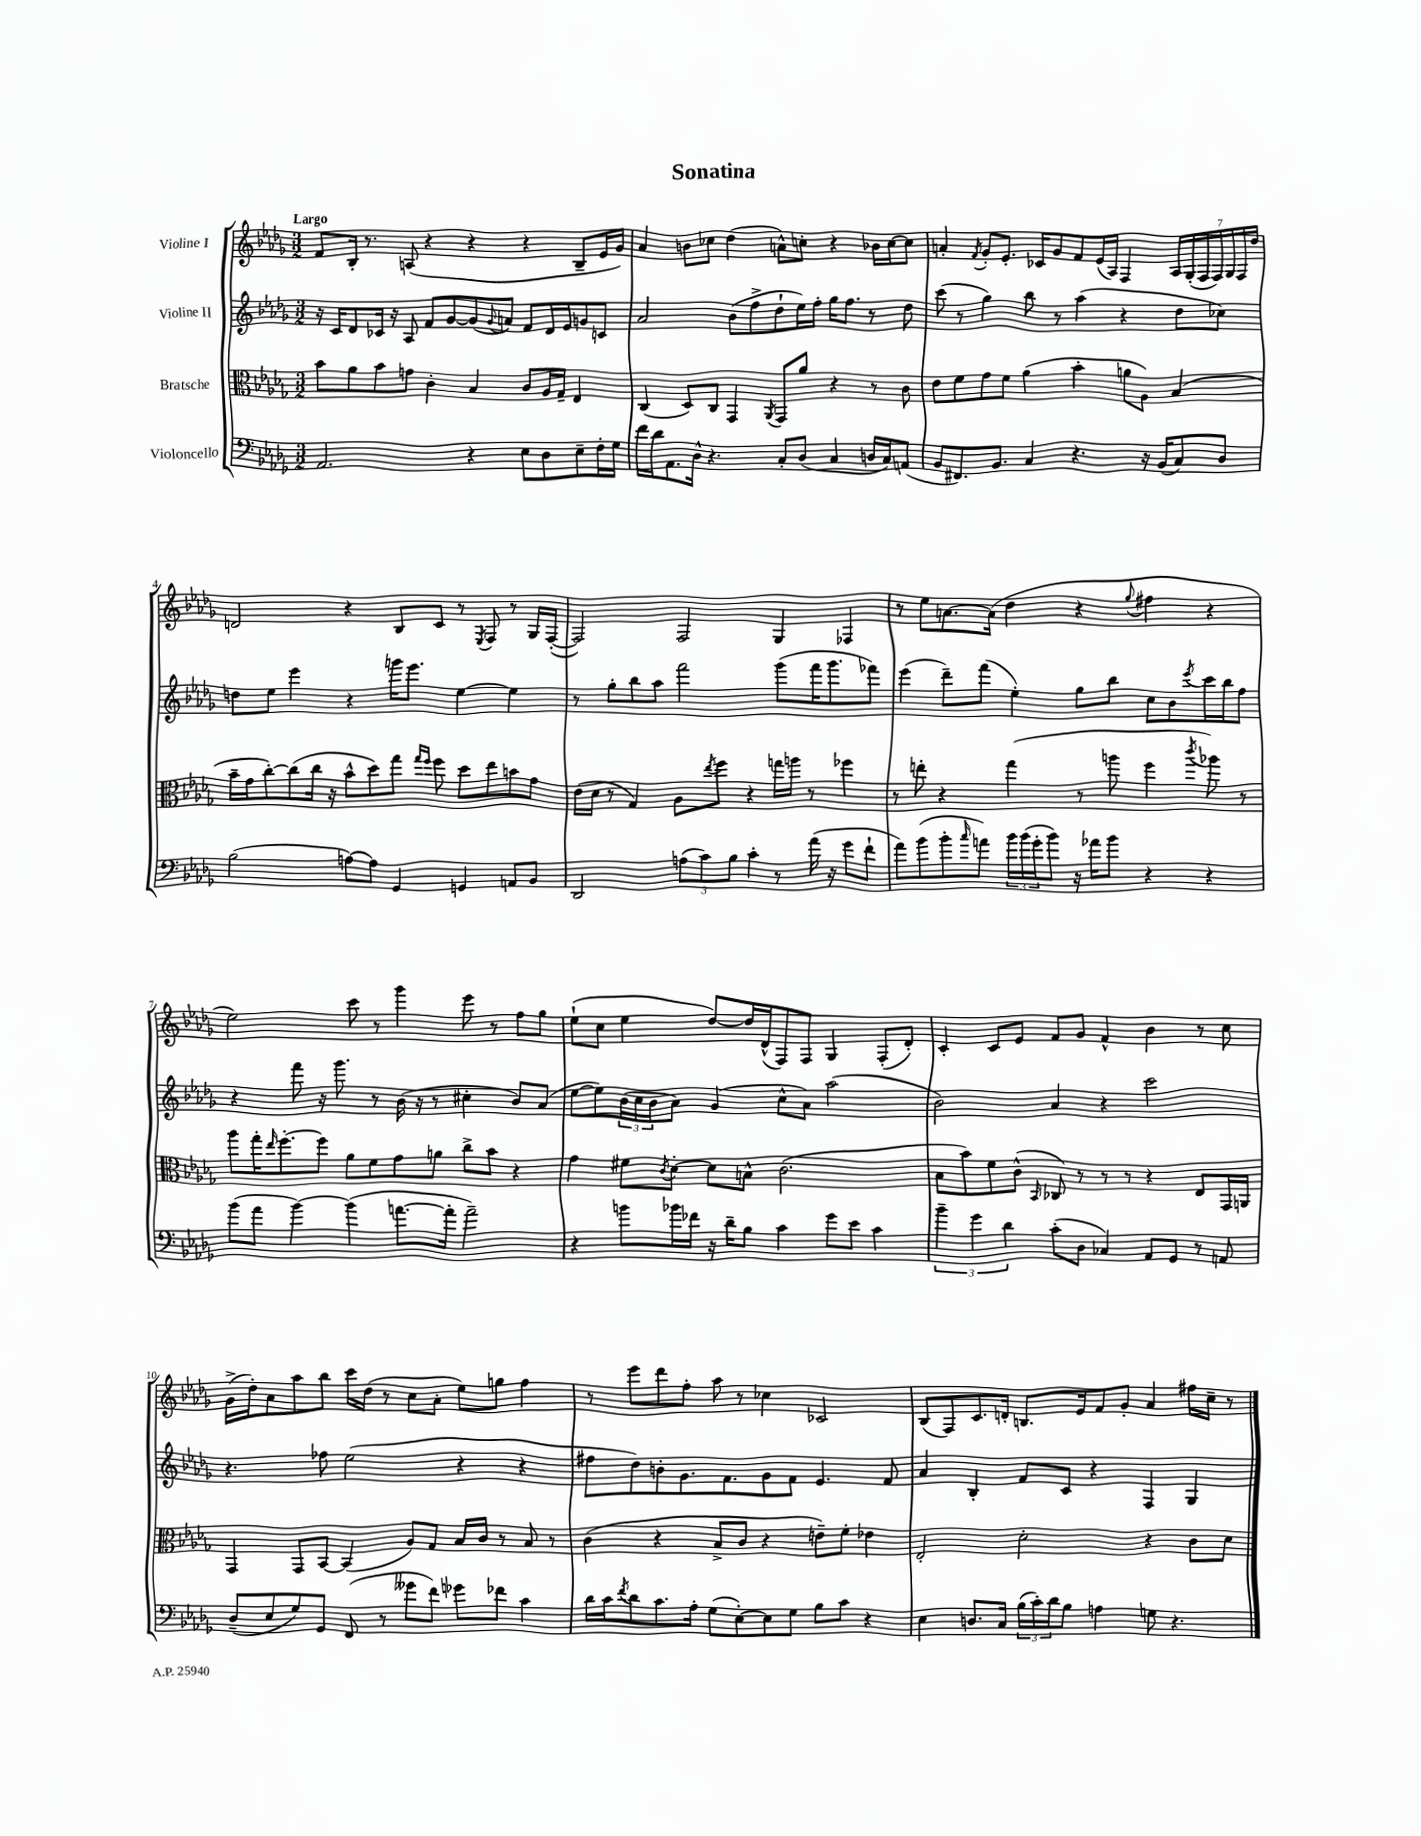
\header { title = "Sonatina" }
<<
\new StaffGroup <<
\new Staff = "s0" \with { instrumentName = "Violine I" } {
    \clef treble \key des \major \numericTimeSignature \time 3/2 \tempo "Largo"
    f'8 bes16-. r8. a8( r4 r4 r4 bes8-- ees'16 ges'16) |
    aes'4 b'8 ces''8 des''4( a'8-^) c''8-. r4 bes'16 c''16~ c''8 |
    a'4-. \acciaccatura { f'8 } ges'8-. ees'8.-. ces'16 ges'8 f'8 ees'16( aes16) f4 \tuplet 7/4 { aes16 ges16-.( f16 f16) ges16 f16 des''16 } |
    d'2 r4 bes8 c'8 r8 \acciaccatura { ees8 } f8 r8 ges16 f16~-.( |
    f2) f2 ges4 fes4 |
    r8 ees''8 a'8.~ a'16( des''4 r4 \appoggiatura { ges''8 } fis''4 r4 |
    ees''2) c'''8 r8 ges'''4 ees'''8 r8 f''8 ges''8 |
    ees''8-!( c''8 ees''4 des''8~) des''16 des'16-^( f8) f8 ges4 f8-.( des'8-.) |
    c'4-. c'8 ees'8 f'8 ges'8 f'4-^ bes'4 r8 c''8 |
    ges'16->( des''16-.) aes'8 aes''8 bes''8 c'''16 des''16( r8 c''8 aes'8-. ees''8) g''8 f''4 |
    r8 ees'''8 des'''8 f''8-. aes''8 r8 ces''4 ces'2 |
    bes8( f8) c'8. d'16-. b8. ees'16 f'8 ges'8-. aes'4 fis''16 c''16-- r8 \bar "|." |
}
\new Staff = "s1" \with { instrumentName = "Violine II" } {
    \clef treble \key des \major \numericTimeSignature \time 3/2
    r16 c'16 des'8 ces'16 r16 aes8 f'8 ges'8~ ges'8( \appoggiatura { ges'8 } a'8) f'8 des'16 ees'16 g'8 c'8 |
    aes'2 bes'8( f''8-> des''8-! ees''16) f''16-. ges''16 f''8. r8 des''8 |
    c'''8( r8 ges''4) bes''8 r8 aes''4( r4 des''8 ces''8) |
    d''8 ees''8 ees'''4 r4 g'''16 ees'''8. ees''4~ ees''4 |
    r8 ges''8-. bes''8 aes''8 f'''2 ges'''8( f'''16 ges'''8. fes'''8) |
    ees'''4( des'''8--) f'''8( ees''4-.) ges''8 bes''8 c''8 bes'8 \acciaccatura { ees'''8 } c'''16 bes''16 f''8 |
    r4 f'''8 r16 ges'''8. r8 bes'16( r16 r8 cis''4-. bes'8) aes'8( |
    ees''8~ ees''8) \tuplet 3/2 { bes'16( c''16 bes'16 } aes'8) ges'4( c''8-^ aes'8) aes''2( |
    bes'2) aes'4 r4 c'''2 |
    r4. fes''8 ees''2( r4 r4 |
    fis''8 des''8) b'8-. ges'8. f'8. ges'8 f'8 ees'4. f'8 |
    aes'4 bes4-. f'8 c'8 r4 f4 ges4 \bar "|." |
}
\new Staff = "s2" \with { instrumentName = "Bratsche" } {
    \clef alto \key des \major \numericTimeSignature \time 3/2
    bes'8 aes'8 bes'8 g'8 c'4-. bes4 c'8 aes16 ges16-- ees4 |
    c4( des8) c8 ges,4 \acciaccatura { aes,8 } ges,8 aes'8 r4 r8 c'8 |
    ees'8 f'8 ges'8 f'8 aes'4( bes'4-. a'8 aes8) bes4( |
    bes'16-- ges'16 c''8~-.) c''8( c''16 r16 bes'8-^ des''8) ges''8 \grace { ges''16 f''16 } f''8 des''8 ees''8 b'8 ges'8 |
    ees'16( des'16 r8 ges4) aes8 \acciaccatura { ees''8 } f''8 r4 g''16 a''16 r8 fes''4 |
    r8 e''8-. r4 ges''4( r8 a''8 f''4 \acciaccatura { c'''8 } aes''8) r8 |
    aes''8 ges''16-. \grace { ees''16 } f''8.~-. f''8 aes'8 f'8 ges'8 a'8 c''8-> bes'8 r4 |
    ges'4 fis'8 \acciaccatura { c'8 } des'8~-. des'8 b8-^ c'2.( |
    bes8 bes'8) f'8 c'8-^( \grace { bes,16 } ces8) r8 r8 r8 r4 ees8 ges,16 a,16 |
    ges,4 ges,8 bes,8~ bes,4( aes8) ges8 bes16 c'16 r8 bes8 r8 |
    c'4( r4 bes8-> c'8 r4 e'8--) f'8-. ees'4 |
    ees2-. des'2-. r4 c'8 des'8 \bar "|." |
}
\new Staff = "s3" \with { instrumentName = "Violoncello" } {
    \clef bass \key des \major \numericTimeSignature \time 3/2
    aes,2. r4 ees8 des8 ees8-- f16-. ges16 |
    f'16 des'16 aes,8. des16-^ r4. c8-. des8( c4 d16 c16) a,8( |
    bes,8 fis,8.) bes,8. c4 r4. r16 bes,16( c8) des8 |
    bes2( a8~) a8 ges,4 g,4 a,8 bes,8 |
    des,2 \tuplet 3/2 { a8( c'8) bes8 } c'4-. r8 aes'16( r16 ges'8 f'8-! |
    aes'8) bes'8( bes'8-. \grace { c''16 } a'8) \tuplet 3/2 { bes'16 bes'16( ges'16-. } bes'8) r16 aes'16 bes'8 r4 r4 |
    bes'8( aes'8 bes'4~) bes'4( a'8.~ a'16-. a'2--) |
    r4 b'8 bes'16 fes'16 r16 des'16-- bes8 c'4 ges'8 ees'8 c'4 |
    \tuplet 3/2 { bes'4-- ges'4 des'4 } c'8-.( des8 ces4) aes,8 ges,8 r8 a,8 |
    des8--( ees8 ges8) ges,8 f,8( r8 geses'8 f'8) ges'8 fes'8 c'4 |
    des'16 c'16 \acciaccatura { f'8 } des'8 c'8. aes16-. ges8( ees8~-.) ees8 ges8 bes8 c'8 r4 |
    ees4 d8. c16 \tuplet 3/2 { bes16( c'16-.) des'16 } bes8 a4 g8 r4. \bar "|." |
}
>>
>>
